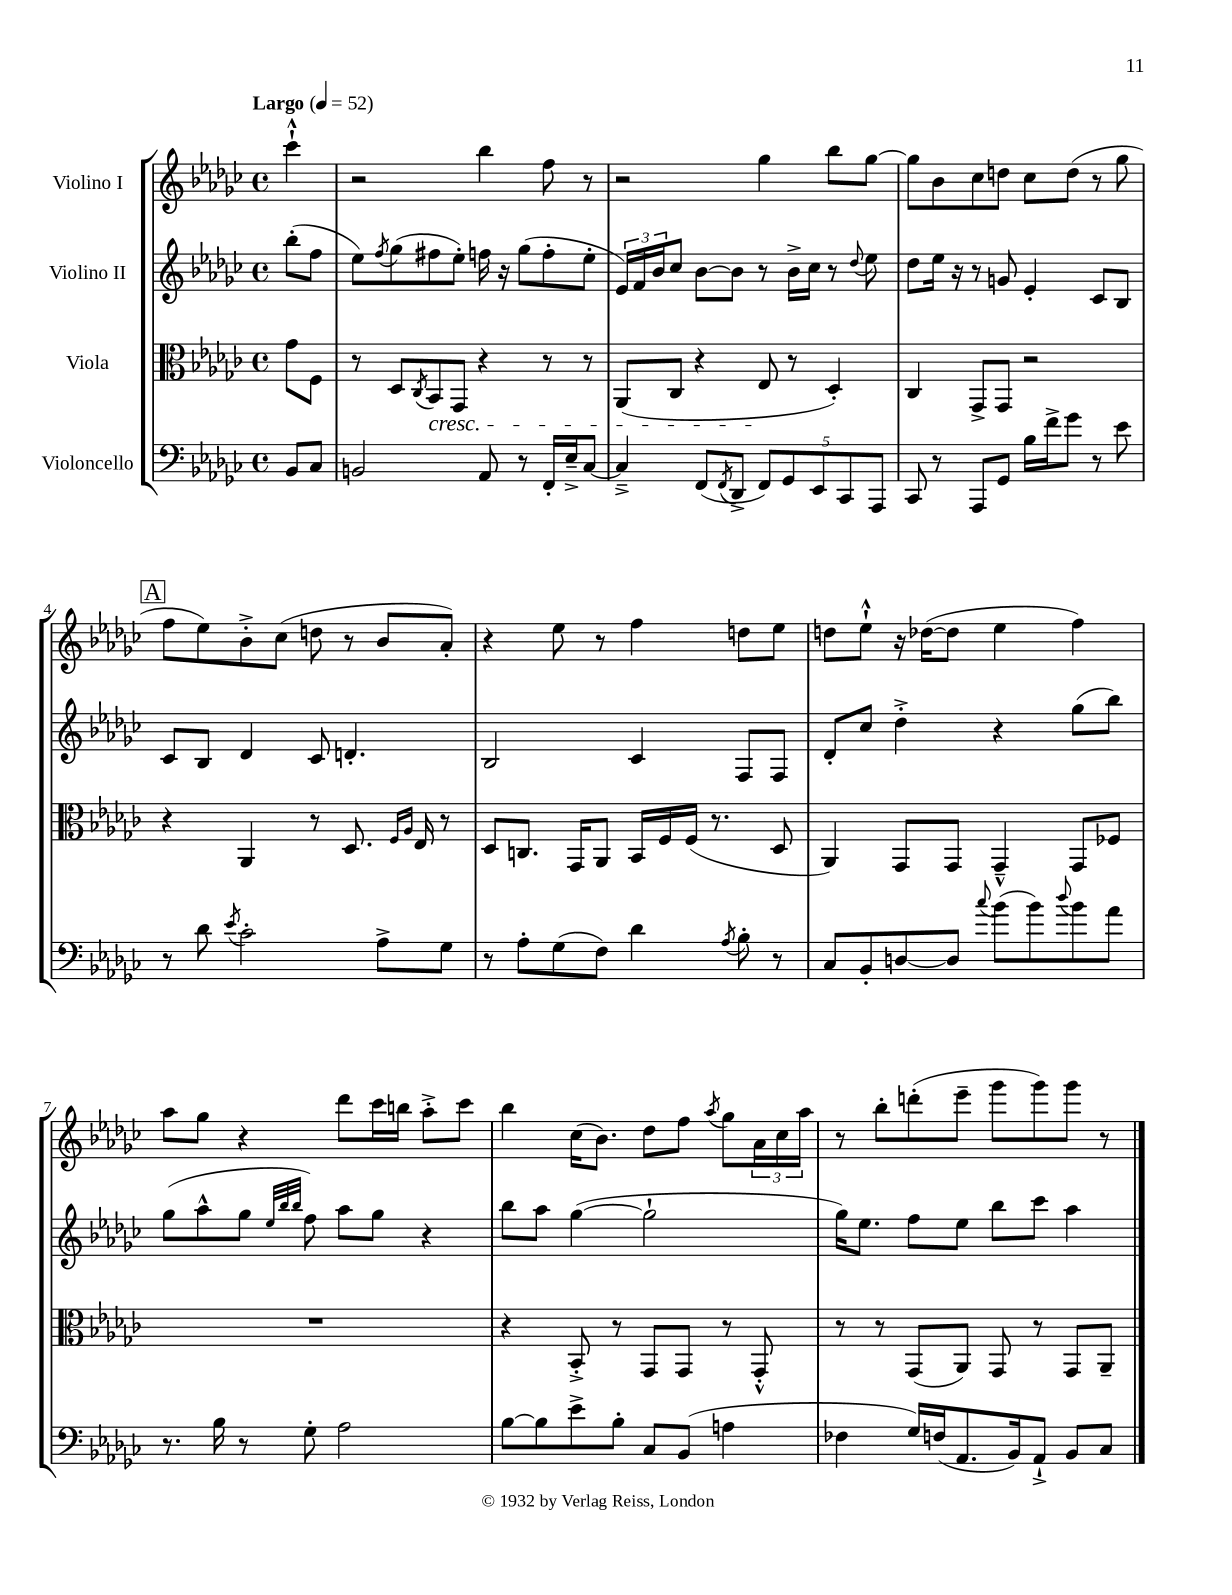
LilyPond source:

<<
\new StaffGroup <<
\new Staff = "s0" \with { instrumentName = "Violino I" } {
    \clef treble \key ges \major \defaultTimeSignature \time 4/4 \partial 4 \tempo "Largo" 4 = 52
    ces'''4-!-^ |
    r2 bes''4 f''8 r8 |
    r2 ges''4 bes''8 ges''8~ |
    ges''8 bes'8 ces''8 d''8 ces''8 d''8( r8 ges''8 |
    \mark \markup { \box "A" } f''8 ees''8) bes'8-.-> ces''8( d''8 r8 bes'8 aes'8-.) |
    r4 ees''8 r8 f''4 d''8 ees''8 |
    d''8 ees''8-!-^ r16 des''16~( des''8 ees''4 f''4) |
    aes''8 ges''8 r4 des'''8 ces'''16 b''16 aes''8-.-> ces'''8 |
    bes''4 ces''16( bes'8.) des''8 f''8 \acciaccatura { aes''8 } ges''8 \tuplet 3/2 { aes'16 ces''16 aes''16 } |
    r8 bes''8-. d'''8-.( ees'''8-- ges'''8 ges'''8) ges'''8 r8 \bar "|." |
}
\new Staff = "s1" \with { instrumentName = "Violino II" } {
    \clef treble \key ges \major \defaultTimeSignature \time 4/4 \partial 4
    bes''8-.( f''8 |
    ees''8) \acciaccatura { f''8 } ges''8( fis''8 ees''8-.) f''16 r16 ges''8( f''8-. ees''8-. |
    \tuplet 3/2 { ees'16) f'16 bes'16 } ces''8 bes'8~ bes'8 r8 bes'16-> ces''16 r8 \appoggiatura { des''8 } ees''8 |
    des''8 ees''16 r16 r8 g'8 ees'4-. ces'8 bes8 |
    \mark \markup { \box "A" } ces'8 bes8 des'4 ces'8 d'4.-. |
    bes2 ces'4 f8 f8 |
    des'8-. ces''8 des''4-.-> r4 ges''8( bes''8) |
    ges''8( aes''8-^ ges''8 \grace { ees''32 bes''32 bes''32 } f''8) aes''8 ges''8 r4 |
    bes''8 aes''8 ges''4~( ges''2-! |
    ges''16) ees''8. f''8 ees''8 bes''8 ces'''8 aes''4 \bar "|." |
}
\new Staff = "s2" \with { instrumentName = "Viola" } {
    \clef alto \key ges \major \defaultTimeSignature \time 4/4 \partial 4
    ges'8 f8 |
    r8 des8 \acciaccatura { ces8 } bes,8\cresc ges,8 r4 r8 r8 |
    aes,8( ces8 r4 ees8\! r8 des4-.) |
    ces4 ges,8-> ges,8 r2 |
    \mark \markup { \box "A" } r4 aes,4 r8 des8. \grace { f16 aes16 } ees16 r8 |
    des8 c8. ges,16 aes,8 bes,16 f16 f16( r8. des8 |
    aes,4) ges,8 ges,8 ges,4---^ ges,8 fes8 |
    R1 |
    r4 bes,8-.-> r8 ges,8 ges,8 r8 ges,8-.-^ |
    r8 r8 ges,8( aes,8) ges,8 r8 ges,8 aes,8-- \bar "|." |
}
\new Staff = "s3" \with { instrumentName = "Violoncello" } {
    \clef bass \key ges \major \defaultTimeSignature \time 4/4 \partial 4
    bes,8 ces8 |
    b,2 aes,8 r8 f,16-. ees16---> ces8~ |
    ces4---> f,8( \acciaccatura { f,8 } des,8-> \tuplet 5/4 { f,8) ges,8 ees,8 ces,8 aes,,8 } |
    ces,8 r8 aes,,8 ges,8 bes16 f'16-> ges'8 r8 ees'8 |
    \mark \markup { \box "A" } r8 des'8 \acciaccatura { ees'8 } ces'2-. aes8-> ges8 |
    r8 aes8-. ges8( f8) des'4 \acciaccatura { aes8 } bes8-. r8 |
    ces8 bes,8-. d8~ d8 \appoggiatura { ces''8 } bes'8( bes'8) \appoggiatura { des''8 } bes'8 aes'8 |
    r8. bes16 r8 ges8-. aes2 |
    bes8~ bes8 ees'8-> bes8-. ces8 bes,8( a4 |
    fes4 ges16) f16( aes,8. bes,16) aes,8-!-> bes,8 ces8 \bar "|." |
}
>>
>>
